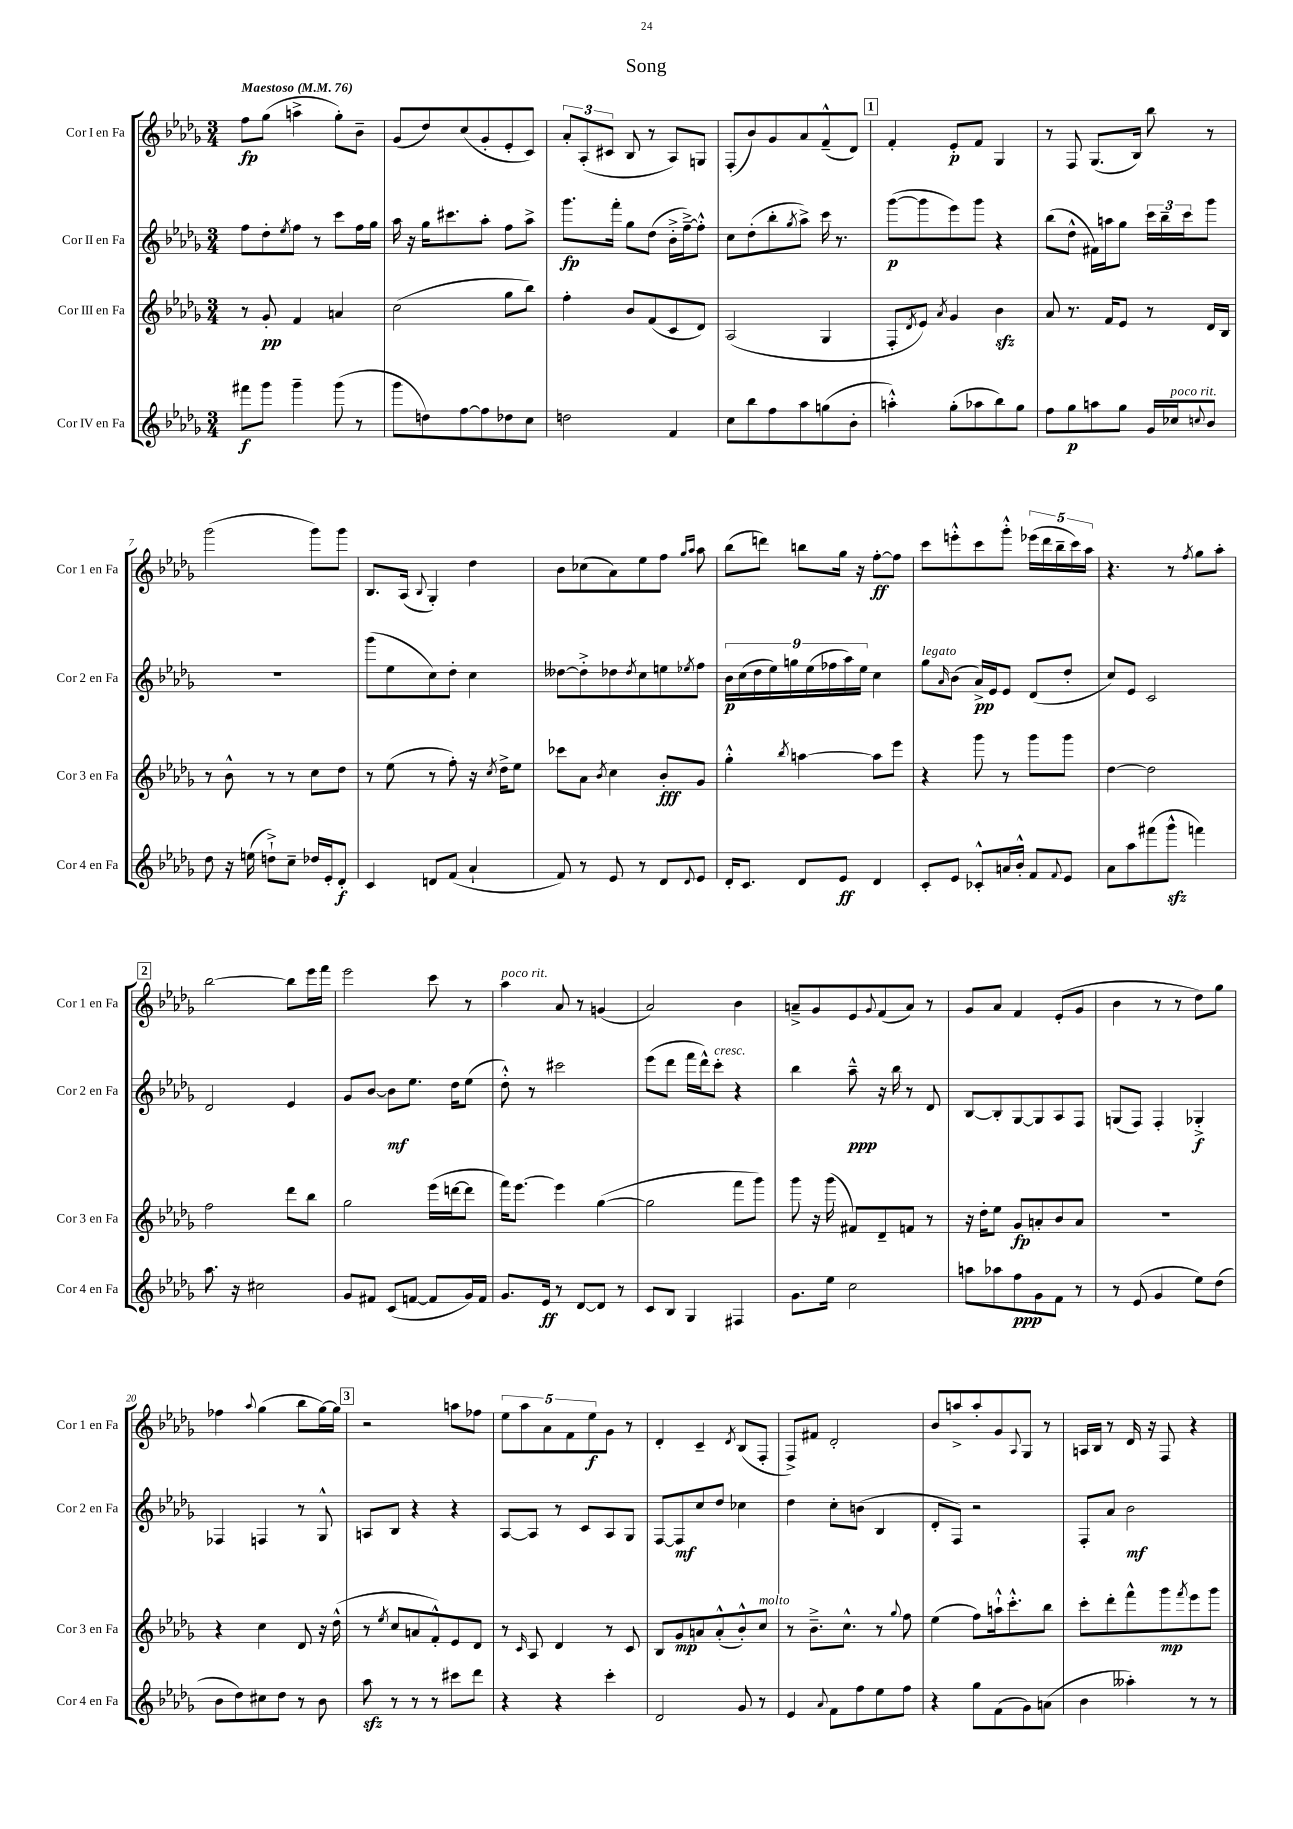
\header { title = "Song" }
<<
\new StaffGroup <<
\new Staff = "s0" \with { instrumentName = "Cor I en Fa" shortInstrumentName = "Cor 1 en Fa" } {
    \clef treble \key des \major \numericTimeSignature \time 3/4 \tempo "Maestoso" 4 = 76
    f''8\fp ges''8( a''4-> ges''8-.) bes'8-- |
    ges'8( des''8) c''8( ges'8-. ees'8-. c'8) |
    \tuplet 3/2 { aes'8-. aes8-.( cis'8 } bes8 r8 aes8) g8 |
    f8-.( bes'8) ges'8 aes'8 f'8---^( des'8) |
    \mark \markup { \box "1" } f'4-. ees'8-.\p f'8 ges4 |
    r8 f8 ges8.( bes16) bes''8 r8 |
    ges'''2( ges'''8) ges'''8 |
    bes8. aes16( \appoggiatura { bes8 } ges4-.) des''4 |
    bes'8 ces''8( aes'8) ees''8 f''8 \grace { ges''16 aes''16 } aes''8 |
    bes''8( d'''8) b''8 ges''16 r16 f''8~-.\ff f''8 |
    c'''8 e'''8-.-^ c'''8 ges'''8-.-^ \tuplet 5/4 { ees'''16( des'''16 bes''16-- c'''16) aes''16 } |
    r4. r8 \acciaccatura { f''8 } ges''8 aes''8-. |
    \mark \markup { \box "2" } bes''2~ bes''8 ees'''16 f'''16 |
    ees'''2 c'''8 r8 |
    aes''4^\markup { \italic "poco rit." } aes'8 r8 g'4( |
    aes'2) bes'4 |
    a'8---> ges'8 ees'8 \appoggiatura { ges'8 } f'8( a'8) r8 |
    ges'8 aes'8 f'4 ees'8-.( ges'8 |
    bes'4 r8 r8 des''8) ges''8 |
    fes''4 \appoggiatura { aes''8 } ges''4( bes''8 ges''16~) ges''16 |
    \mark \markup { \box "3" } r2 a''8 fes''8 |
    \tuplet 5/4 { ees''8 aes''8 aes'8 f'8 ees''8\f } ges'8 r8 |
    des'4-. c'4-- \acciaccatura { des'8 } bes8( f8-. |
    f8->) fis'8 des'2-. |
    bes'8 a''8-> a''8-. ges'8 \appoggiatura { aes8 } ges8 r8 |
    a16 bes16 r8 des'16 r16 f8 r4 \bar "|." |
}
\new Staff = "s1" \with { instrumentName = "Cor II en Fa" shortInstrumentName = "Cor 2 en Fa" } {
    \clef treble \key des \major \numericTimeSignature \time 3/4
    f''8 des''8-. \acciaccatura { ees''8 } f''8 r8 c'''8 f''16 ges''16 |
    aes''16 r16 ges''16 cis'''8. aes''8-. f''8 aes''8-> |
    ges'''8.\fp f'''16-. ges''8 des''8( bes'16-.-> f''16~--->) f''8-.-^ |
    c''8 des''8-.( bes''8-. \acciaccatura { ges''8 } aes''8->) c'''16 r8. |
    \mark \markup { \box "1" } ges'''8~\p( ges'''8 ees'''8) ges'''8 r4 |
    bes''8( des''8-^ fis'16) a''16 ges''8 \tuplet 3/2 { c'''16 bes''16-- c'''16 } ges'''8 |
    R2. |
    ges'''8( ees''8 c''8) des''8-. c''4 |
    deses''8~ deses''8-.-> des''8 \acciaccatura { des''8 } c''8 e''8 \acciaccatura { ees''8 } f''8 |
    \tuplet 9/8 { bes'16\p c''16( des''16 ees''16) g''16 ees''16( fes''16 aes''16) ees''16 } c''4 |
    ges''8^\markup { \italic "legato" } \grace { aes'16 } bes'8( aes'16->\pp) ees'16 ees'8 des'8( des''8-. |
    c''8) ees'8 c'2 |
    \mark \markup { \box "2" } des'2 ees'4 |
    ges'8 bes'8~ bes'8\mf ees''8. des''16 ees''8( |
    des''8-.-^) r8 cis'''2 |
    ees'''8( des'''8 f'''16 des'''16-^) c'''8-.^\markup { \italic "cresc." } r4 |
    bes''4 aes''8---^\ppp r16 bes''16 r8 des'8 |
    bes8~ bes8-. ges8~ ges8 aes8 f8 |
    g8( f8) f4-. ges4-.->\f |
    fes4 f4 r8 ges8-^ |
    \mark \markup { \box "3" } a8 bes8 r4 r4 |
    aes8~ aes8 r8 c'8 aes8 ges8 |
    f8~ f8\mf c''8 des''8 ces''4 |
    des''4 c''8-. b'8( bes4 |
    des'8-. f8) r2 |
    f8-. aes'8 bes'2\mf \bar "|." |
}
\new Staff = "s2" \with { instrumentName = "Cor III en Fa" shortInstrumentName = "Cor 3 en Fa" } {
    \clef treble \key des \major \numericTimeSignature \time 3/4
    r8 ges'8-.\pp f'4 a'4 |
    c''2( ges''8 bes''8) |
    f''4-. bes'8 f'8( c'8 des'8) |
    aes2( ges4 |
    \mark \markup { \box "1" } f8-. \acciaccatura { des'8 } ees'8) \acciaccatura { aes'8 } ges'4 bes'4\sfz |
    aes'8 r8. f'16 ees'8 r8 des'16 bes16 |
    r8 bes'8-^ r8 r8 c''8 des''8 |
    r8 ees''8( r8 f''8-.) r16 \acciaccatura { c''8 } des''16-> ees''8 |
    ces'''8 aes'8 \acciaccatura { bes'8 } c''4 bes'8-.\fff ges'8 |
    ges''4-.-^ \acciaccatura { bes''8 } a''4~ a''8 ees'''8 |
    r4 ges'''8 r8 ges'''8 ges'''8 |
    des''4~ des''2 |
    \mark \markup { \box "2" } f''2 des'''8 bes''8 |
    ges''2 ees'''16( d'''16~ d'''8 |
    f'''16) ees'''8.~ ees'''4 ges''4~( |
    ges''2 f'''8 ges'''8) |
    ges'''8 r16 ges'''16( fis'8) des'8-- f'8 r8 |
    r16 des''16-. ees''8 ges'8\fp a'8-. bes'8 a'8 |
    R2. |
    r4 c''4 des'8 r16 des''16-^( |
    \mark \markup { \box "3" } r8 \acciaccatura { ees''8 } c''8 a'8 f'8-.-^) ees'8 des'8 |
    r8 \grace { c'16 } aes8 des'4 r8 c'8 |
    bes8 ges'8\mp a'8 a'8-.-^( bes'8-.-^) c''8^\markup { \italic "molto" } |
    r8 bes'8.---> c''8.-^ r8 \appoggiatura { ges''8 } f''8 |
    ees''4( f''8) a''16-!-^ c'''8.-.-^ bes''8 |
    c'''8-. des'''8-. f'''8-^ ges'''8\mp \acciaccatura { f'''8 } ees'''8 ges'''8 \bar "|." |
}
\new Staff = "s3" \with { instrumentName = "Cor IV en Fa" shortInstrumentName = "Cor 4 en Fa" } {
    \clef treble \key des \major \numericTimeSignature \time 3/4
    fis'''8\f ges'''8 ges'''4-- ges'''8( r8 |
    ges'''8 d''8) f''8~ f''8 des''8 c''8 |
    d''2 f'4 |
    c''8 bes''8 f''8 aes''8 g''8( bes'8-. |
    \mark \markup { \box "1" } a''4-.-^) ges''8-.( aes''8 bes''8) ges''8 |
    f''8 ges''8\p a''8 ges''8 ges'16 ces''16^\markup { \italic "poco rit." } \appoggiatura { c''8 } bes'8 |
    des''8 r16 e''16( d''8-!->) c''8-- des''16 ees'16-. des'8-.\f |
    c'4 d'8 f'8( aes'4-! |
    f'8) r8 ees'8 r8 des'8 \appoggiatura { des'8 } ees'8 |
    des'16-. c'8. des'8 ees'8\ff des'4 |
    c'8-. ees'8 ces'8-.-^ a'16 bes'16-.-^ f'8 \appoggiatura { f'8 } ees'8 |
    aes'8 aes''8 fis'''8( ges'''8-^\sfz f'''4) |
    \mark \markup { \box "2" } aes''8. r16 cis''2 |
    ges'8 fis'8 c'8( f'8~ f'8 ges'16) f'16 |
    ges'8. ees'16\ff r8 des'8~ des'8 r8 |
    c'8 bes8 ges4 fis4 |
    ges'8. ees''16 c''2 |
    a''8 aes''8 f''8\ppp ges'8 f'8 r8 |
    r8 ees'8( ges'4 ees''8) des''8( |
    bes'8 des''8) cis''8 des''8 r8 bes'8 |
    \mark \markup { \box "3" } aes''8\sfz r8 r8 r8 cis'''8 des'''8 |
    r4 r4 c'''4-. |
    des'2 ges'8 r8 |
    ees'4 \appoggiatura { aes'8 } f'8 f''8 ees''8 f''8 |
    r4 ges''8 f'8( ges'8) a'8( |
    bes'4 aeses''4-.) r8 r8 \bar "|." |
}
>>
>>
